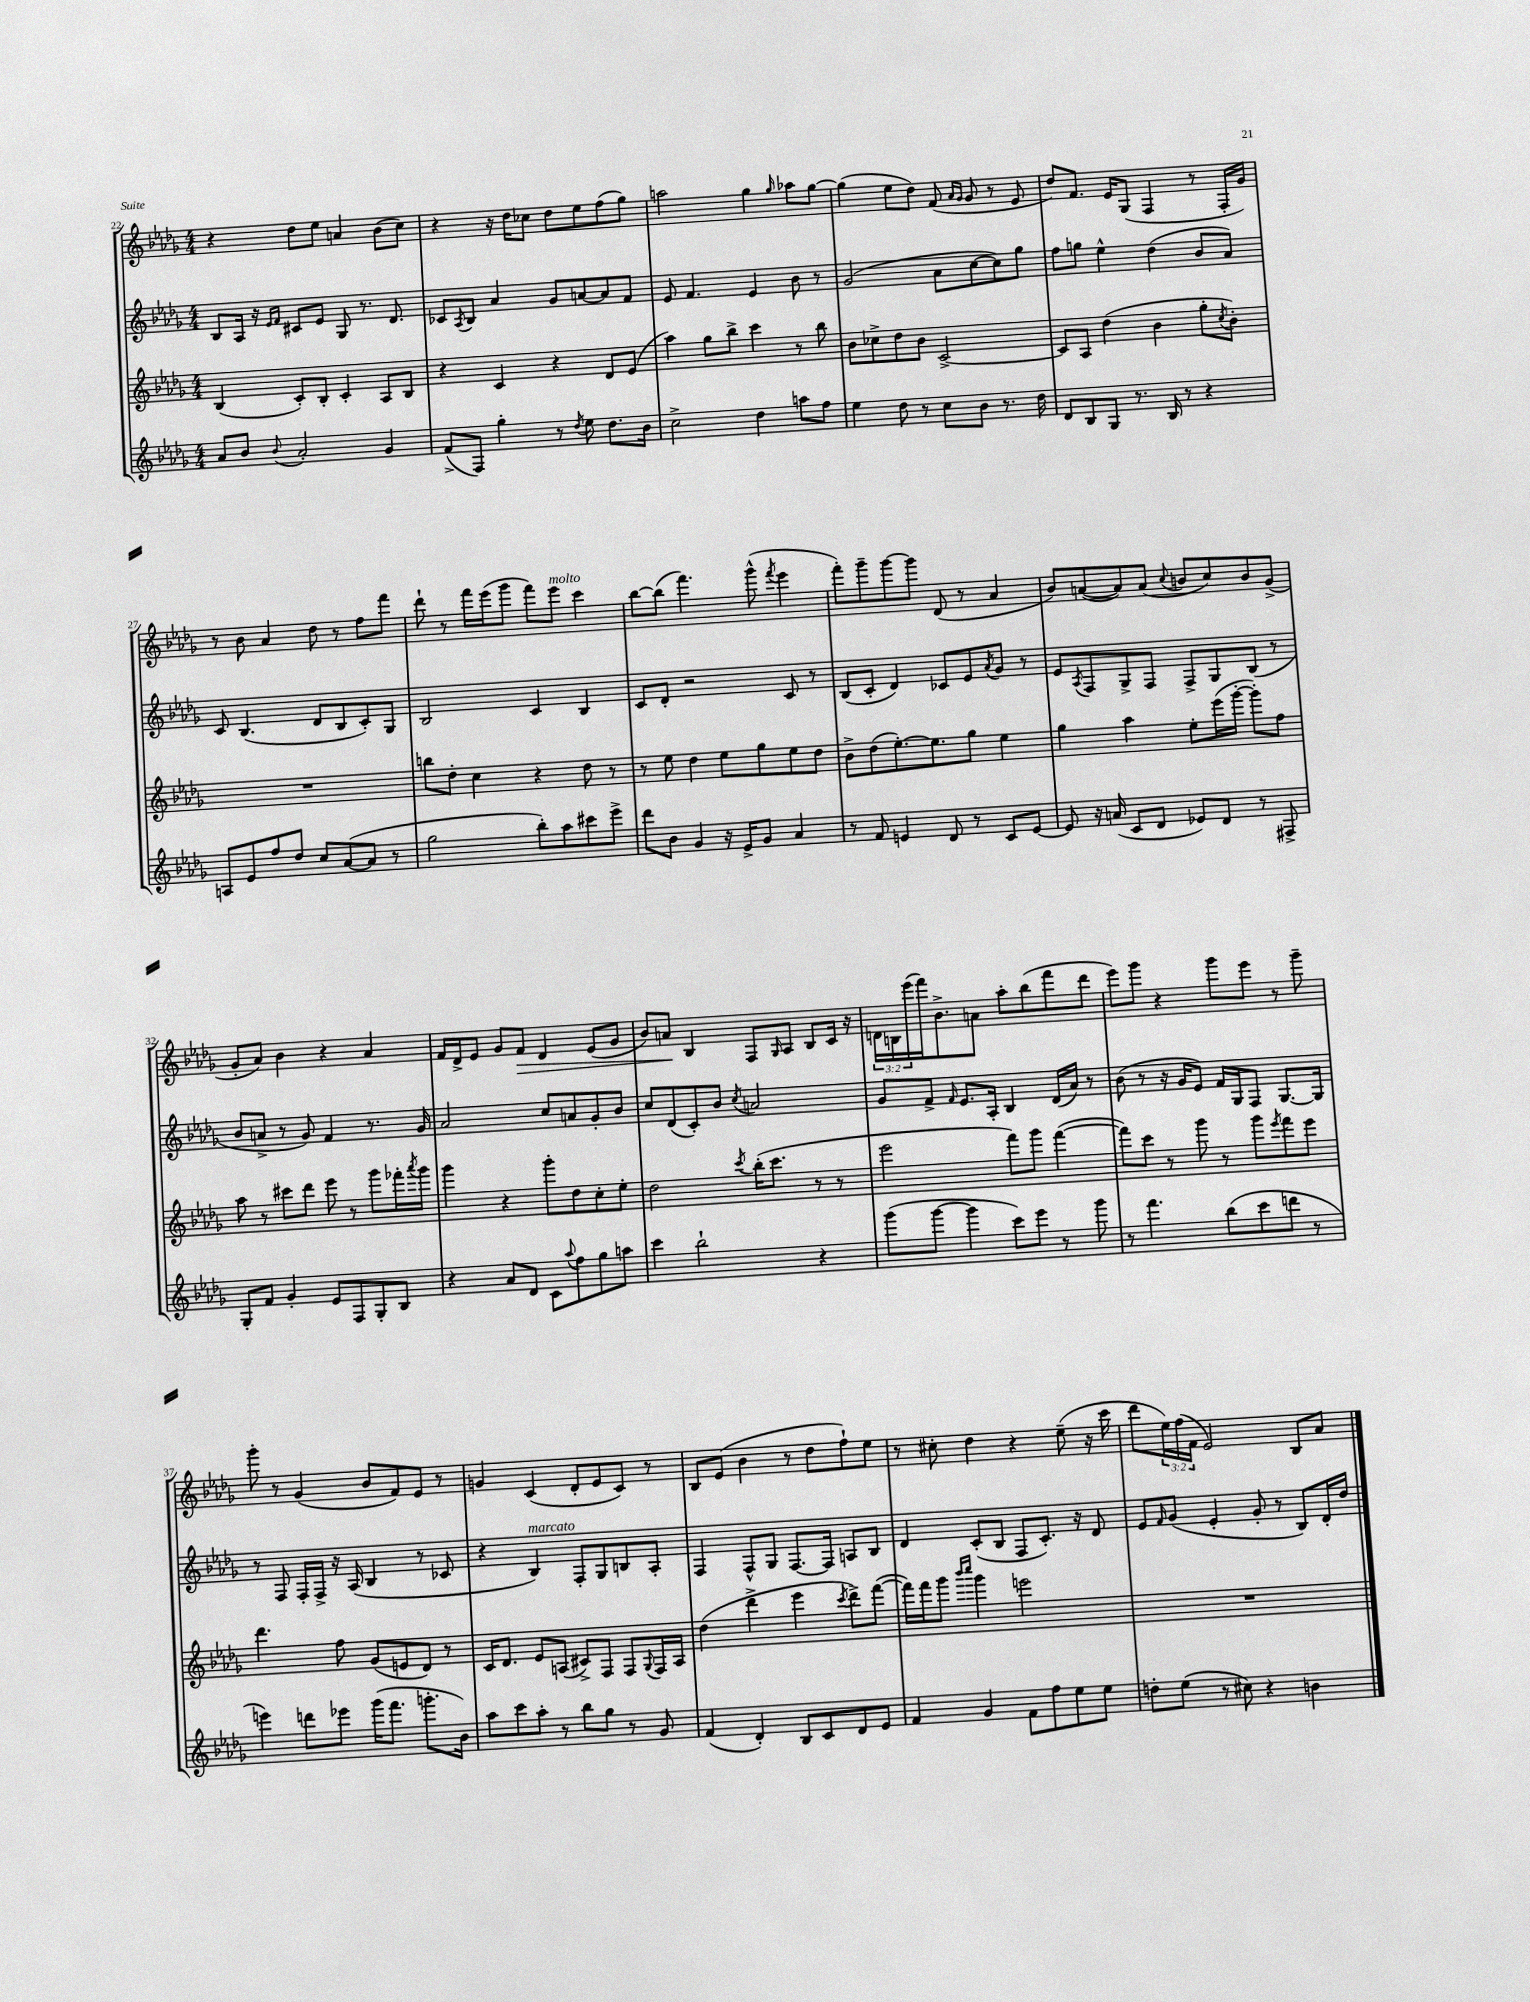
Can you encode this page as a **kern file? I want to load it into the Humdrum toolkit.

**kern	**kern	**kern	**kern
*staff4	*staff3	*staff2	*staff1
*clefG2	*clefG2	*clefG2	*clefG2
*k[b-e-a-d-g-]	*k[b-e-a-d-g-]	*k[b-e-a-d-g-]	*k[b-e-a-d-g-]
*M4/4	*M4/4	*M4/4	*M4/4
8a-	(4B-	8B-	4r
8b-	.	16A-	.
.	.	16r	.
.	.	16qqe-	.
8qqb-	.	16qqf	.
2a-'	8c')	8c#	8dd-
.	8B-'	8e-	8ee-
.	4c'	8G-	4a
.	.	8.r	.
4g-	8A-	.	(8b-
.	.	8.d-	.
.	8B-	.	8cc)
=	=	=	=
(8f^	4r	8c-	4r
.	.	8qA-	.
8F)	.	8B-	.
4gg-'	4c	4a-	16r
.	.	.	16dd-
.	.	.	8cc-
8r	4r	8g-	8dd-
8qdd-	.	.	.
8ee-	.	[8a	8ee-
8.dd-	8d-	8a]	(8ff
.	(8e-	8f	8gg-)
16b-	.	.	.
=	=	=	=
2cc^	4aa-)	8e-	2aa
.	.	4.f	.
.	8gg-	.	.
.	8bb-^	.	.
4dd-	4ccc	4e-	4gg-
.	.	.	16qqgg-
8aa	8r	8b-	8aa-
8ff	8bb-	8r	[8gg-
=	=	=	=
4ee-	8b-	(2g-	(4gg-]
.	8cc-^	.	.
8dd-	8dd-	.	8ee-
8r	8b-	.	8dd-)
8cc	[2c^	8a-	(8f
.	.	.	16qqa-
.	.	.	16qqg-
8b-	.	[8cc	8g-
8.r	.	8cc])	8r
.	.	8gg-	8e-
16dd-	.	.	.
=	=	=	=
8d-	8c]	8ff	8dd-)
8B-	8A-	8gg	8.f
8G-	(4dd-	4ee-^^	.
.	.	.	16e-
8.r	.	.	(8G-
.	4b-	(4dd-	4F
16B-	.	.	.
8r	.	.	.
4r	8gg-'	8b-	8r
.	8qcc	.	.
.	8b-')	8a-)	16F'
.	.	.	16g-)
=	=	=	=
8A	1r	8c	8r
8e-	.	(4.B-	8b-
8ff	.	.	4a-
8dd-	.	.	.
8cc	.	8d-	8dd-
([8a-	.	8B-	8r
8a-]	.	8c')	8ff
8r	.	8G-	8fff
=	=	=	=
2gg-	8bb	2B-	8ddd-`
.	8dd-'	.	8r
.	4cc	.	16fff
.	.	.	(16eee-
.	.	.	8ggg-
8bb-')	4r	4c	8fff)
8aa-	.	.	8eee-
8ccc#	8dd-	4B-	4ccc
8eee-^	8r	.	.
=	=	=	=
8ddd-	8r	8c	[8bb-
8b-	8ee-	8d-'	(8bb-]
4g-	4dd-	2r	4.fff)
16r	8ee-	.	.
16e-^	.	.	.
8g-	8gg-	.	(8ggg-^^
.	.	.	8qfff
4a-	8ee-	8c	4eee-
.	8dd-	8r	.
=	=	=	=
8r	8b-^	(8B-	8fff')
8f	(8dd-	8c'	8ggg-~
4e	[8.ee-')	4d-)	[8ggg-
.	.	.	8ggg-]
.	8.ee-]	.	.
8d-	.	8c-	(8d-
8r	8gg-	8e-	8r
.	.	8qa-	.
8c	4ee-	8g-	4a-
[8e	.	8r	.
=	=	=	=
8e]	4gg-	8e-	8b-)
.	.	8qA-	.
16r	.	8F	([8a
(16a	.	.	.
8c	4aa-	8G-^	8a])
8d-	.	8F	(8a
.	.	.	8qqcc
8e-)	8ee-'	8F^	8b
8d-	(16eee-	8G-	8cc)
.	[16ggg-'	.	.
8r	8ggg-'])	(8B-	8b
8F#^	8ff	8r	(8g-^
=	=	=	=
8G-'	8aa-	8b-	8g-'
8f	8r	8a^	8a-)
4g-'	8ccc#	8r	4b-
.	8ddd-	8g-)	.
8e-	8eee-	4f	4r
8F	8r	.	.
8G-'	8ggg-	8.r	4a-
8B-	16fff-'	.	.
.	8qaaa-	.	.
.	16ggg-	16g-	.
=	=	=	=
4r	4ggg-	2a-	16f
.	.	.	16d-^
.	.	.	8e-
8a-	4r	.	8g-
8d-	.	.	8f
8c	8ggg-'	8cc	4d-
8qqaa-	.	.	.
8ff	8dd-	8a	.
8gg-	8cc'	8g-'	(8e-
8aa	8ee-'	8b-	8g-
=	=	=	=
4ccc	2dd-	8cc	8b-)
.	.	(8d-	8a
2bb-`	.	8c')	4B-
.	.	8b-	.
.	8qccc	8qcc	.
.	(16bb-'	2a	8F
.	8.ccc	.	.
.	.	.	16qqG-
.	.	.	8A-
4r	8r	.	8B-
.	8r	.	16c
.	.	.	16r
=	=	=	=
(8ggg-	2eee-	8g-	24d
.	.	.	24B
.	.	.	(24eee-
[8ggg-	.	8f^	16fff)
.	.	.	8.b-^
.	.	16qqf	.
4ggg-]	.	8.e-	.
.	.	.	8a
.	.	16A-'	.
8ccc)	8fff)	4B-	8aa-'
8eee-	8ggg-	.	(8bb-
8r	([4fff	(16d-	8fff
.	.	16a-)	.
8ggg-	.	8r	8ddd-
=	=	=	=
8r	8fff])	(8b-	8eee-)
4.fff	8ccc	8r	8ggg-
.	8r	16r	4r
.	.	16g-	.
.	8ggg-	8e-)	.
(8bb-	8r	16f	8ggg-
.	.	16G-	.
8ccc	8ggg-	8F	8eee-
.	8qeee-	.	.
8ddd	8fff	[8.G-	8r
8r	8eee-	.	8ggg-~
.	.	16G-]	.
=	=	=	=
4eee)	4.ddd-	8r	8ggg-'
.	.	8F	8r
8ddd	.	16F'	(4g-
.	.	16F^	.
8eee-	8ff	16r	.
.	.	(16A-	.
(16ggg-	(8g-	4B-	8b-
8.fff	.	.	.
.	8e	.	8f)
8.ggg'	8d-)	8r	8e-
.	8r	8c-	8r
16b-)	.	.	.
=	=	=	=
8aa-	16c	4r	4g
.	8.d-	.	.
8ccc	.	.	.
8aa-'	8e-	4B-)	(4c
8r	(8A	.	.
8bb-	8c#^)	8F'	8d-'
8gg-	8F	8G-	8e-
8r	8F	8B	8c)
.	8qqG-	.	.
8g-	16F	8A-'	8r
.	16A	.	.
=	=	=	=
(4f	(4dd-	4F	8B-
.	.	.	(8e-
4d-')	4ddd-^	8F^^	4b-
.	.	8G-	.
8B-	4eee-	[8.F	8r
8c	.	.	8dd-
.	.	16F]	.
.	8qccc	.	.
8d-	8ddd-^)	8A	8ff`)
8e-	([8fff	8B-	8ee-
=	=	=	=
4f	16fff])	4d-	8r
.	16fff	.	.
.	8ggg-	.	8cc#'
.	16qqbbb-	.	.
.	16qqcccc	.	.
4g-	4ggg-	(8c'	4dd-
.	.	8B-	.
8f	2eee	8F	4r
8ff	.	8.c')	.
8ee-	.	.	(8ee-~
.	.	16r	.
8ee-	.	8d-	16r
.	.	.	16ccc
=	=	=	=
8dd'	1r	8e-	8ddd-
.	.	16qqf	.
(8ee-	.	(8g-	24ee-)
.	.	.	(24ff
.	.	.	24f
8r	.	4e-'	2e-)
8cc#)	.	.	.
4r	.	8g-'	.
.	.	8r	.
4b	.	8B-)	8B-
.	.	16d-'	8a-
.	.	16dd-	.
==	==	==	==
*-	*-	*-	*-
